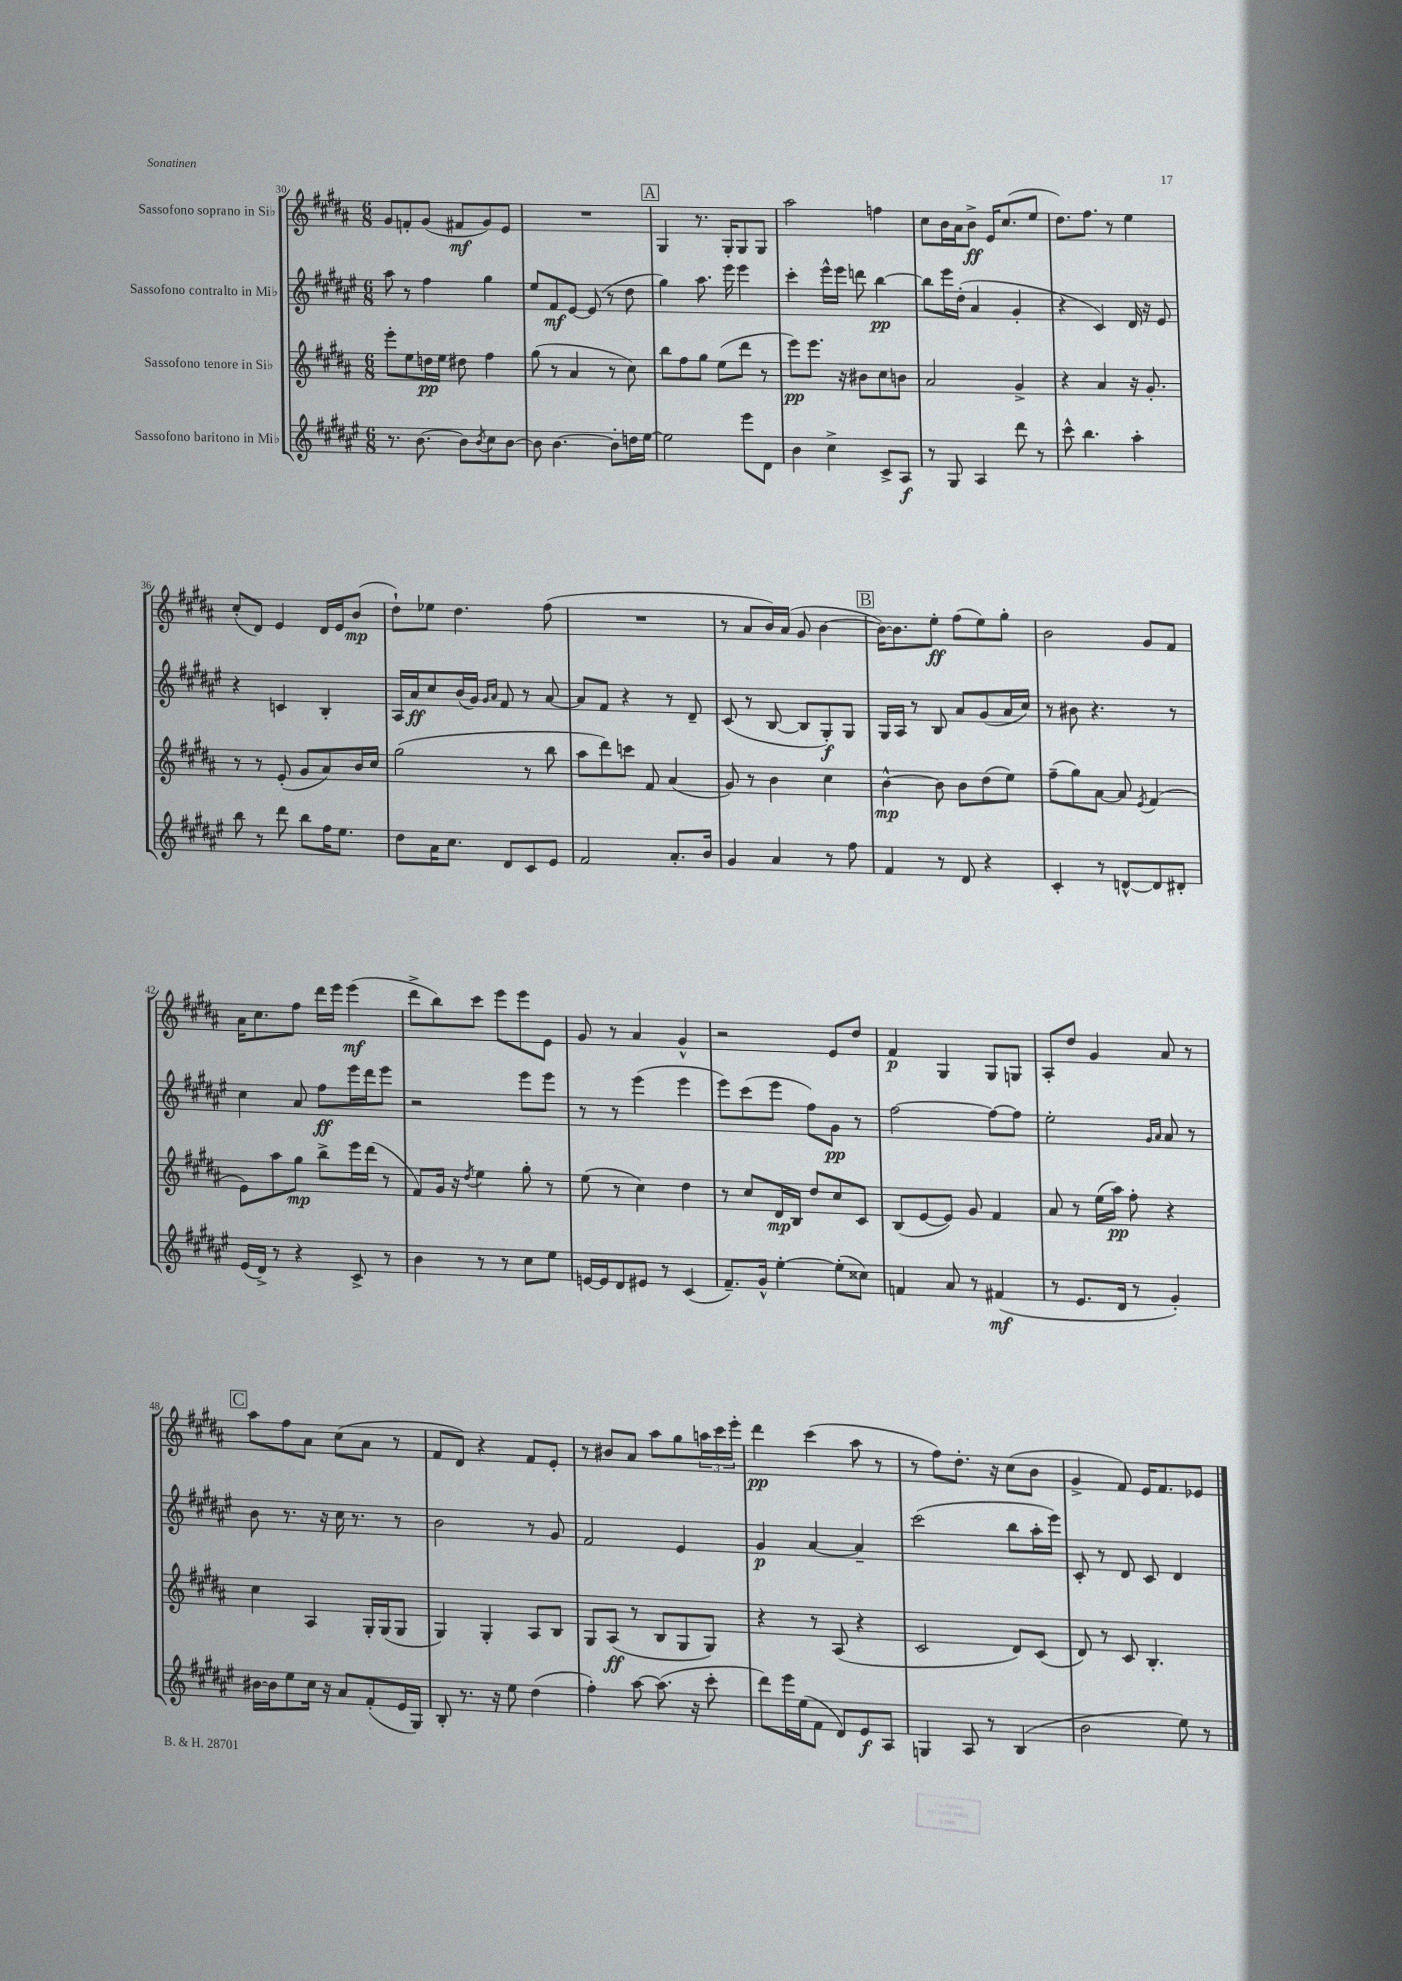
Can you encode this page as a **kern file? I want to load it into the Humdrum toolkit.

**kern	**dynam	**kern	**dynam	**kern	**dynam	**kern	**dynam
*part4	*part4	*part3	*part3	*part2	*part2	*part1	*part1
*staff4	*staff4	*staff3	*staff3	*staff2	*staff2	*staff1	*staff1
*I"Sassofono baritono in Mi♭	*	*I"Sassofono tenore in Si♭	*	*I"Sassofono contralto in Mi♭	*	*I"Sassofono soprano in Si♭	*
*clefG2	*	*clefG2	*	*clefG2	*	*clefG2	*
*k[f#c#g#d#a#e#]	*	*k[f#c#g#d#a#]	*	*k[f#c#g#d#a#e#]	*	*k[f#c#g#d#a#]	*
*M6/8	*	*M6/8	*	*M6/8	*	*M6/8	*
=30	=30	=30	=30	=30	=30	=30	=30
8.r	.	8eee'\L	.	8aa#\	.	8g#/L	.
.	.	8ee\	.	8r	.	8fn'/	.
[8.b\	.	.	.	.	.	.	.
.	.	16ddn\L	pp	4ff#\	.	(8g#/J	.
.	.	16ee\JJ	.	.	.	.	.
8b\L]	.	8dd#X\	.	.	.	8f#X/L	mf
8qb/	.	.	.	.	.	.	.
8cc#\	.	4ff#\	.	4gg#\	.	8g#/)	.
[8b\J	.	.	.	.	.	8e/J	.
=31	=31	=31	=31	=31	=31	=31	=31
8b\]	.	(8gg#\	.	8ee#/L	.	2.r	.
[4.b\	.	8r	.	8f#/	mf	.	.
.	.	4a#/	.	[8e#/J	.	.	.
.	.	.	.	(8e#/]	.	.	.
8b'\L]	.	8r	.	8r	.	.	.
16ddn\L	.	8cc#\)	.	8dd#\	.	.	.
[16ee#\JJ	.	.	.	.	.	.	.
!!LO:REH:place=s1:t=A
=32	=32	=32	=32	=32	=32	=32	=32
2ee#\]	.	8bb\L	.	4gg#\)	.	4G#/	.
.	.	8ff#\	.	.	.	.	.
.	.	8gg#\J	.	8.aa#\	.	8.r	.
.	.	(8ee\L	.	.	.	.	.
.	.	.	.	16eee#\	.	16G#'/KL	.
8eee#\L	.	8ddd#\J	.	4eee#\	.	8G#/	.
8d#\J	.	8r	.	.	.	8G#/J	.
=33	=33	=33	=33	=33	=33	=33	=33
4b\	.	8eee\L)	pp	4ccc#'\	.	2aa#\	.
.	.	8.eee\J	.	.	.	.	.
4cc#^\	.	.	.	16eee#^^\LL	.	.	.
.	.	16r	.	16eee#\JJ	.	.	.
.	.	8b#X\L	.	8dddn\	.	.	.
8c#^/L	.	8cc#\	.	[4bb\	pp	4ffn\	.
8A#/J	f	8bn\J	.	.	.	.	.
=34	=34	=34	=34	=34	=34	=34	=34
8r	.	2a#/	.	8bb\L]	.	8cc#\L	.
8G#/	.	.	.	16eee#\L	.	16b\L	.
.	.	.	.	(16dd#'\JJ	.	16a#\J	.
4A#/	.	.	.	4a#/	.	8b^\J	ff
.	.	.	.	.	.	16e/KL	.
.	.	.	.	.	.	(8.cc#/	.
8ddd#\	.	4g#^/	.	4g#'/	.	.	.
8r	.	.	.	.	.	8ee/J	.
=35	=35	=35	=35	=35	=35	=35	=35
8ccc#^^\	.	4r	.	4r	.	8.dd#\L)	.
4.bb\	.	.	.	.	.	.	.
.	.	.	.	.	.	8.ff#\J	.
.	.	4a#/	.	4c#/)	.	.	.
.	.	.	.	.	.	8r	.
4aa#'\	.	16r	.	16d#/	.	4ee\	.
.	.	8.g#'/	.	16r	.	.	.
.	.	.	.	8e#/	.	.	.
!!LO:LB:g=z
=36	=36	=36	=36	=36	=36	=36	=36
8bb\	.	8r	.	4r	.	(8cc#'/L	.
8r	.	8r	.	.	.	8d#/J)	.
8ddd#\	.	(8e'/	.	4cn/	.	4e/	.
8bb\L	.	8g#/L	.	.	.	.	.
16ff#\K	.	8a#/)	.	4B'/	.	16d#/LL	.
8.ee#\J	.	.	.	.	.	16e/J	.
.	.	16b/L	.	.	.	(8b/J	mp
.	.	16cc#/JJ	.	.	.	.	.
=37	=37	=37	=37	=37	=37	=37	=37
8dd#\L	.	(2gg#\	.	16A#/LL	.	8dd#`\L)	.
.	.	.	.	16a#/J	ff	.	.
16a#\K	.	.	.	8cc#/	.	8ee-X\J	.
8.cc#\J	.	.	.	.	.	.	.
.	.	.	.	(16b/L	.	4.dd#\	.
.	.	.	.	16g#/JJ)	.	.	.
.	.	.	.	16qqg#/LL	.	.	.
.	.	.	.	16qqa#/JJ	.	.	.
8d#/L	.	.	.	8f#/	.	.	.
8c#/	.	8r	.	8r	.	.	.
8e#/J	.	8bb\	.	[8a#/	.	(8ff#\	.
=38	=38	=38	=38	=38	=38	=38	=38
2f#/	.	8aa#\L	.	8a#/L]	.	2.r	.
.	.	8ddd#\)	.	8f#/J	.	.	.
.	.	8cccn\J	.	4r	.	.	.
.	.	8f#/	.	.	.	.	.
8.a#'/L	.	(4a#/	.	8r	.	.	.
.	.	.	.	8d#~/	.	.	.
16b/Jk	.	.	.	.	.	.	.
=39	=39	=39	=39	=39	=39	=39	=39
4g#/	.	8g#/)	.	(8c#/	.	8r	.
.	.	8r	.	8r	.	8a#/L	.
4a#/	.	4b\	.	[8B/	.	16b/L)	.
.	.	.	.	.	.	(16a#/JJ	.
.	.	.	.	8B/L]	.	8g#/	.
8r	.	4cc#\	.	8G#'/)	f	[4b\	.
8ff#\	.	.	.	8G#/J	.	.	.
!!LO:REH:place=s1:t=B
=40	=40	=40	=40	=40	=40	=40	=40
4f#/	.	[4b^^\	mp	16G#/LL	.	16b\KL_)	.
.	.	.	.	16A#/JJ	.	8.b\]	.
.	.	.	.	8r	.	.	.
8r	.	8b\]	.	8B/	.	8ee'\J	ff
8d#/	.	8b\L	.	8a#/L	.	(8ff#\L	.
4r	.	(8dd#\	.	(8g#/	.	8ee\)	.
.	.	8ee\J)	.	16a#/L	.	8gg#'\J	.
.	.	.	.	16cc#/JJ)	.	.	.
=41	=41	=41	=41	=41	=41	=41	=41
4c#'/	.	(8ff#~\L	.	8r	.	2b\	.
.	.	8gg#\)	.	8b#X\	.	.	.
8r	.	[8a#\J	.	4.r	.	.	.
[8dn^^/L	.	8a#/]	.	.	.	.	.
.	.	8qe/	.	.	.	.	.
8d/]	.	(4f#/	.	.	.	8g#/L	.
8d#X'/J	.	.	.	8r	.	8f#/J	.
!!LO:LB:g=z
=42	=42	=42	=42	=42	=42	=42	=42
(16e#/LL	.	8e\L)	.	4cc#\	.	16a#\KL	.
16d#^/JJ)	.	.	.	.	.	8.cc#\	.
8r	.	8aa#\	.	.	.	.	.
4r	.	8gg#\J	mp	8a#/	.	8ff#\J	.
.	.	8bb^\L	.	8ff#\L	ff	16ddd#\LL	.
.	.	.	.	.	.	16eee\JJ	.
8c#^/	.	16eee\L	.	16eee#\L	.	(4eee\	mf
.	.	(16ddd#\JJ	.	16ddd#\J	.	.	.
8r	.	8r	.	8eee#\J	.	.	.
=43	=43	=43	=43	=43	=43	=43	=43
4b\	.	8f#/L)	.	2r	.	8ddd#^\L	.
.	.	16g#/Jk	.	.	.	8bb\)	.
.	.	16r	.	.	.	.	.
.	.	8qdd#/	.	.	.	.	.
8r	.	4ee\	.	.	.	8ccc#\J	.
8r	.	.	.	.	.	8eee\L	.
8cc#\L	.	8gg#'\	.	8eee#\L	.	8eee\	.
8ee#\J	.	8r	.	8eee#\J	.	8e\J	.
=44	=44	=44	=44	=44	=44	=44	=44
[16en/LL	.	(8ee\	.	8r	.	8g#/	.
16e/J]	.	.	.	.	.	.	.
8d#/	.	8r	.	8r	.	8r	.
8e#X/J	.	4cc#\)	.	(4eee#\	.	4a#/	.
8r	.	.	.	.	.	.	.
(4c#/	.	4dd#\	.	4eee#\	.	4g#^^/	.
=45	=45	=45	=45	=45	=45	=45	=45
8.f#~/L)	.	8r	.	8eee#\L)	.	2r	.
.	.	8cc#/L	.	(8ccc#\	.	.	.
16g#^^/Jk	.	.	.	.	.	.	.
[4ee#'\	.	16d#/L	mp	8eee#\J	.	.	.
.	.	16B/JJ	.	.	.	.	.
.	.	8dd#/L	.	8ff#\L)	.	.	.
(8ee#'\L]	.	8cc#/	.	8g#\J	pp	8e/L	.
8cc##X\J)	.	8c#/J	.	8r	.	8dd#/J	.
=46	=46	=46	=46	=46	=46	=46	=46
4fn/	.	(8B/L	.	[2ff#\	.	4f#/	p
.	.	[8e/	.	.	.	.	.
8a#/	.	8e/J])	.	.	.	4G#/	.
8r	.	8g#/	.	.	.	.	.
(4f#X/	mf	4f#/	.	8ff#\L_	.	8G#/L	.
.	.	.	.	8ff#\J]	.	8Gn/J	.
=47	=47	=47	=47	=47	=47	=47	=47
8r	.	8a#/	.	2ee#'\	.	8A#'/L	.
8.e#/L	.	8r	.	.	.	8dd#/J	.
.	.	(16ee\LL	.	.	.	4g#/	.
16d#/Jk	.	16aa#\JJ)	pp	.	.	.	.
8r	.	8ff#'\	.	.	.	.	.
.	.	.	.	16qqg#/LL	.	.	.
.	.	.	.	16qqa#/JJ	.	.	.
4g#'/)	.	4r	.	8a#/	.	8a#/	.
.	.	.	.	8r	.	8r	.
!!LO:LB:g=z
!!LO:REH:place=s1:t=C
=48	=48	=48	=48	=48	=48	=48	=48
[16b#X\LL	.	4cc#\	.	8b\	.	8aa#\L	.
16b#\J]	.	.	.	.	.	.	.
8ee#\	.	.	.	8.r	.	8ff#\	.
16cc#\Jk	.	4A#/	.	.	.	8a#\J	.
16r	.	.	.	16r	.	.	.
8a#/L	.	.	.	16cc#\	.	(8cc#\L	.
.	.	.	.	8.r	.	.	.
(8f#'/	.	16G#'/LL	.	.	.	8a#\J	.
.	.	(16G#/J	.	.	.	.	.
16e#/L	.	8G#/J	.	8r	.	8r	.
16G#/JJ)	.	.	.	.	.	.	.
=49	=49	=49	=49	=49	=49	=49	=49
8B'/	.	4G#/)	.	2b\	.	8f#/L	.
8.r	.	.	.	.	.	8d#/J)	.
.	.	4G#'/	.	.	.	4r	.
16r	.	.	.	.	.	.	.
8ee#\	.	.	.	.	.	.	.
(4dd#\	.	8A#/L	.	8r	.	8f#/L	.
.	.	8B/J	.	8g#/	.	8e'/J	.
=50	=50	=50	=50	=50	=50	=50	=50
4ff#'\)	.	8G#/L	.	2f#/	.	8r	.
.	.	(8A#/J	ff	.	.	8b#X/L	.
[8aa#\	.	8r	.	.	.	8a#/J	.
(8.aa#\]	.	8B/L	.	.	.	8aa#\L	.
.	.	8G#/	.	4e#/	.	8gg#\	.
16r	.	.	.	.	.	.	.
8ccc#'\	.	8G#/J)	.	.	.	24aan\L	.
.	.	.	.	.	.	24ccc#\	.
.	.	.	.	.	.	24eee'\JJ	.
=51	=51	=51	=51	=51	=51	=51	=51
8ddd#\L)	.	4r	.	4g#/	p	4ddd#\	pp
16eee#\L	.	.	.	.	.	.	.
(16ee#\J	.	.	.	.	.	.	.
8f#\J	.	8r	.	[4a#/	.	(4ccc#\	.
8d#/L)	.	(8A#/	.	.	.	.	.
8e#/	f	4r	.	4a#~/]	.	8aa#\	.
8A#/J	.	.	.	.	.	8r	.
=52	=52	=52	=52	=52	=52	=52	=52
4Gn/	.	2c#/	.	(2ccc#\	.	8r	.
.	.	.	.	.	.	8ff#\L)	.
8A#/	.	.	.	.	.	8.dd#'\J	.
8r	.	.	.	.	.	.	.
.	.	.	.	.	.	16r	.
(4B/	.	8d#/L)	.	8bb\L	.	(8cc#\L	.
.	.	(8c#/J	.	16aa#'\L	.	8b\J	.
.	.	.	.	16eee#\JJ)	.	.	.
=53	=53	=53	=53	=53	=53	=53	=53
2b\	.	8d#/)	.	8c#'/	.	4g#^/	.
.	.	8r	.	8r	.	.	.
.	.	8c#/	.	8d#/	.	8f#/)	.
.	.	4.B'/	.	8c#/	.	16e/KL	.
.	.	.	.	.	.	8.f#/	.
8ee#\)	.	.	.	4d#/	.	.	.
8r	.	.	.	.	.	8e-X/J	.
==	==	==	==	==	==	==	==
*-	*-	*-	*-	*-	*-	*-	*-
